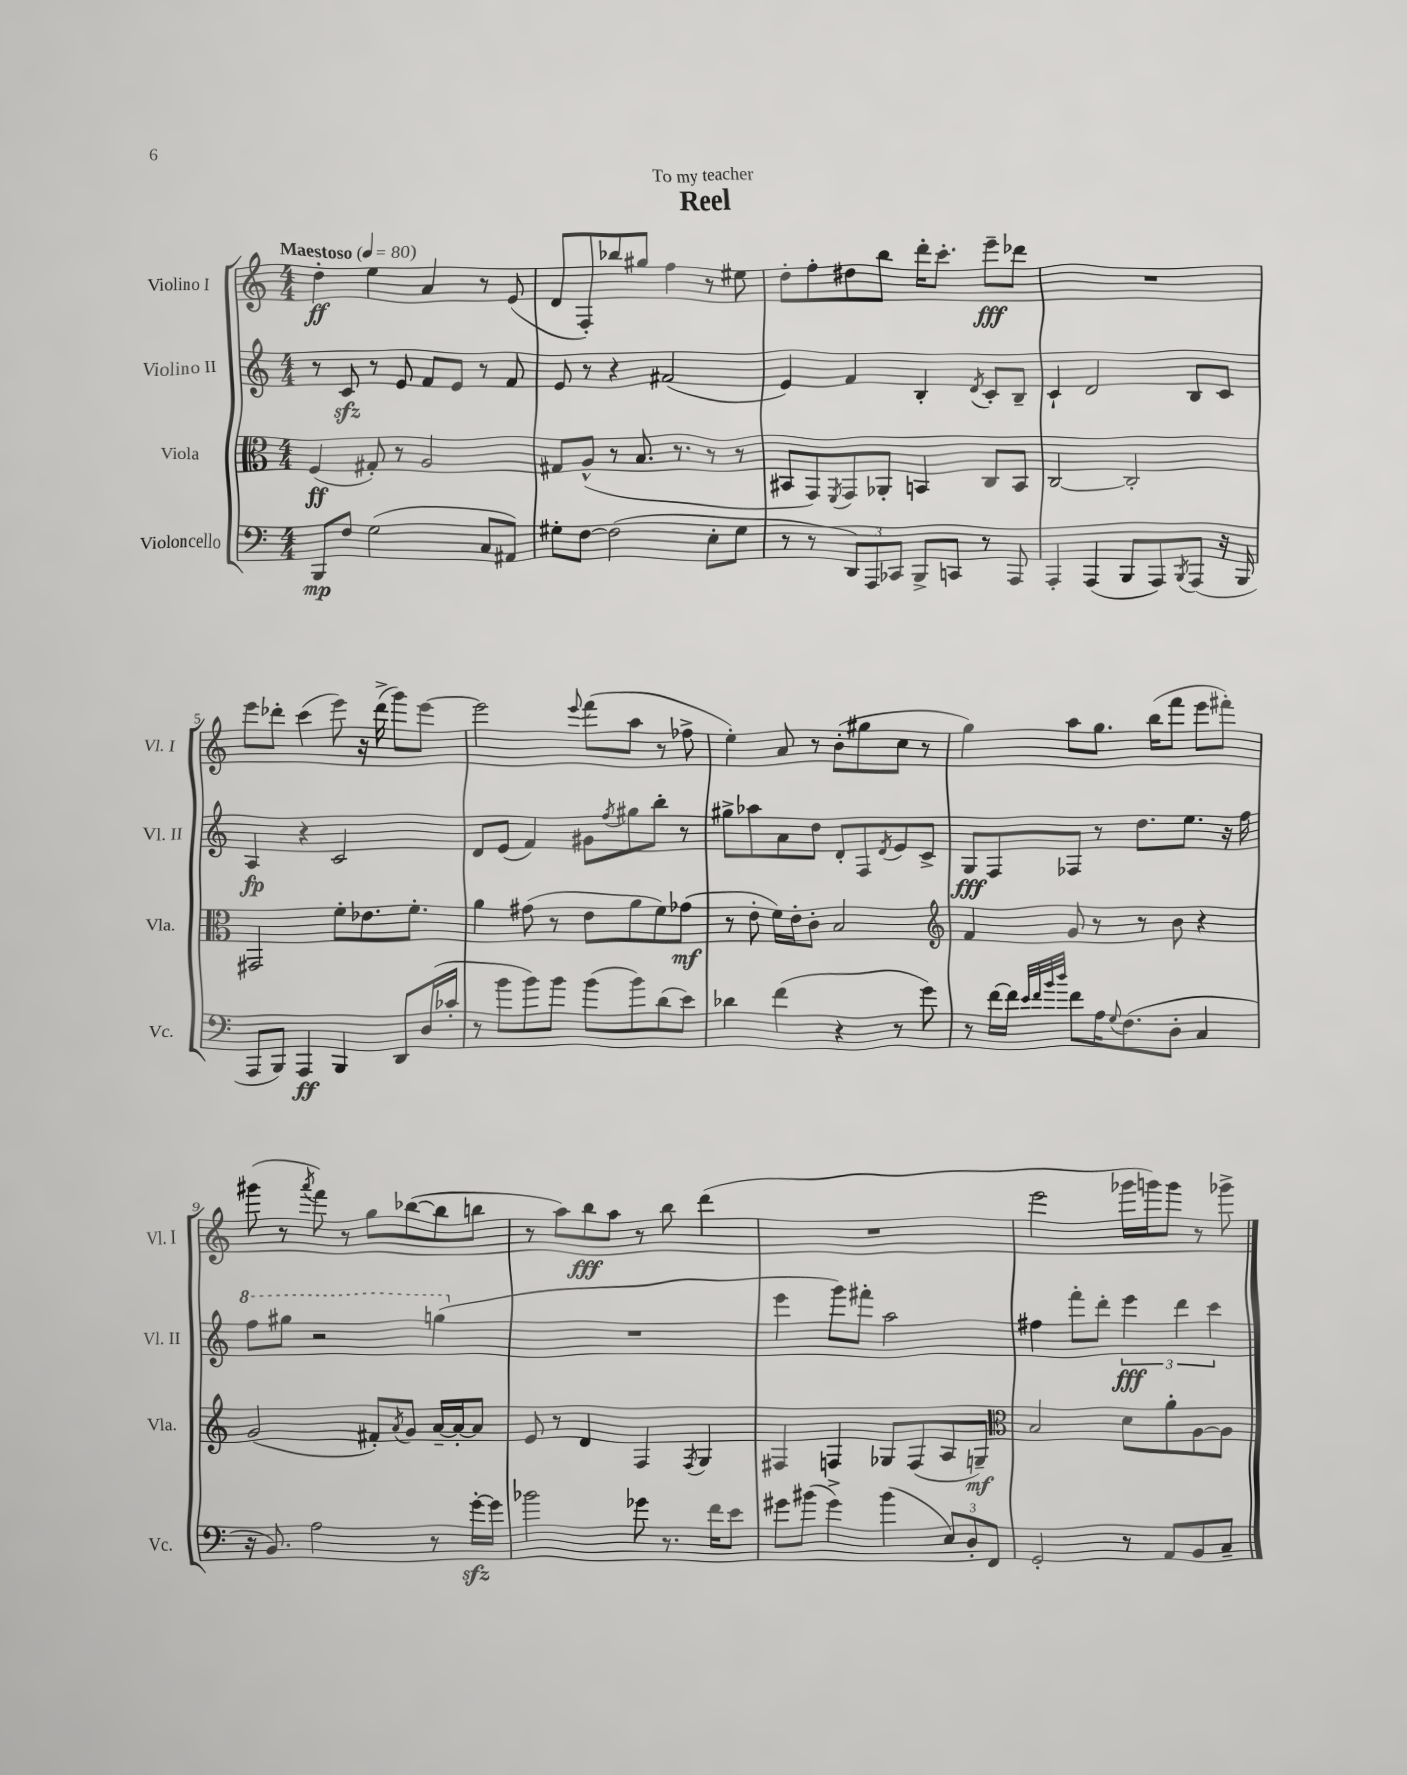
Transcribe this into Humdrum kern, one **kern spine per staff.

**kern	**kern	**kern	**kern
*staff4	*staff3	*staff2	*staff1
*clefF4	*clefC3	*clefG2	*clefG2
*k[]	*k[]	*k[]	*k[]
*M4/4	*M4/4	*M4/4	*M4/4
*MM80	*MM80	*MM80	*MM80
8BBB/L	(4F/	8r	4dd'\
8F/J	.	8c/	.
(2G\	8G#'/)	8r	4ee\
.	8r	8e/	.
.	2A/	8f/L	4a/
.	.	8e/J	.
8C/L	.	8r	8r
8AA#/J)	.	8f/	(8e/
=	=	=	=
8G#'\L	8G#/L	8e/	8d/L
[8F\J	(8A^^/J	8r	8F'/)
(2F\]	8r	4r	8bb-/
.	8.B/	.	8gg#/J
.	.	(2f#/	4ff\
.	8.r	.	.
8E'\L	8r	.	8r
8G#\J	8r	.	8ee#\
=	=	=	=
8r	8BB#/L	4e/)	8dd'\L
8r	8GG/)	.	8ff'\
.	8qFF/	.	.
12DD/L)	8GG/	4f/	8dd#\
12AAA/	.	.	.
.	8AA-'/J	.	8bb\J
12CC-/J	.	.	.
8BBB^/L	4BB/	4B'/	16ddd'\LK
.	.	.	8.ccc'\J
8CC/J	.	.	.
.	.	8qd/	.
8r	8C/L	8c'/L	8eee~\L
8AAA/	8BB/J	8B~/J	8ddd-\J
=	=	=	=
4AAA'/	[2C/	4c`/	1r
(4AAA/	.	2d/	.
8BBB/L	2C'/]	.	.
8AAA/)	.	.	.
8qBBB/	.	.	.
(8AAA/J	.	8B/L	.
16r	.	8c/J	.
16BBB/	.	.	.
=	=	=	=
8AAA/L	2GG#/	4A/	8eee\L
8BBB/J)	.	.	8ddd-'\J
4AAA/	.	4r	(4ccc\
4BBB/	8f'\L	2c/	8eee\)
.	8.e-\	.	16r
.	.	.	(16ddd-^\
8DD/L	.	.	8ggg\L)
.	8.f'\J	.	.
(16D/L	.	.	[8eee\J
16c-'/JJ	.	.	.
=	=	=	=
8r	4a\	8d/L	2eee\]
8b\L	.	(8e/J	.
8b\)	(8g#\	4f/)	.
8b\J	8r	.	.
.	.	.	8qqeee/
(8b\L	8e\L	8g#\L	(8fff\L
.	.	8qff/	.
8b\)	8a\	8gg#\	8aa\J
(8d\	8f\)	8bb'\J	8r
8e\J)	(8g-\J	8r	8ff-^\
=	=	=	=
4d-\	8r	8gg#^\L	4ee'\)
.	8e'\	8aa-\	.
(4f\	16f\LL)	8a\	8a/
.	16e'\J	.	.
.	8c'\J	8dd\J	8r
4r	2B/	8d'/L	(8b'\L
.	.	8F/	8gg#\
.	.	8qd/	.
8r	.	8e/	8cc\J
8g\)	.	8c^/J	8r
=	=	=	=
*	*clefG2	*	*
8r	4f/	8G/L	4gg\)
[16f\LL	.	8F/	.
16f\]JJ	.	.	.
32qqe/LLL	.	.	.
32qqf/	.	.	.
32qqb/	.	.	.
32qqdd/JJJ	.	.	.
8f\L	8g/	8F-/J	8aa\L
16A\K	8r	8r	8.gg\J
8qqG/	.	.	.
(8.F\	.	.	.
.	8r	8.dd\L	.
.	.	.	(16bb\LK
8D'\J	8b\	.	8fff\J
.	.	8.ee\J	.
4C/	4r	.	8eee\L
.	.	16r	8fff#'\J)
.	.	16ff\	.
=	=	=	=
16r	(2g/	8fff\L	(8ggg#\
8.BB/)	.	.	.
.	.	8ggg#\J	8r
.	.	.	8qaaa/
2A\	.	2r	8fff\)
.	.	.	8r
.	8f#'/L)	.	8gg\L
.	8qa/	.	.
.	8g/J	.	([8bb-\
8r	[16a~/LL	(4ggg\	8bb-\]
.	16a'/_J	.	.
[16g'\LL	8a/]J	.	8bb\J
16g\]JJ	.	.	.
=	=	=	=
2b-\	8e/	1r	8r
.	8r	.	8aa\L)
.	4d/	.	8bb\
.	.	.	8aa\J
8g-\	4F/	.	8r
8.r	.	.	8bb\
.	8qF/	.	.
.	4G/	.	(4ddd\
16f\LK	.	.	.
8e\J	.	.	.
=	=	=	=
8g#\L	4F#/	4eee\	1r
(8b#\J	.	.	.
4g#^\)	4F/	8ggg\L)	.
.	.	8fff#'\J	.
(4b#\	8G-/L	2aa\	.
.	(8F/	.	.
12E/L)	8A/	.	.
12D'/	.	.	.
.	8G~/J)	.	.
12FF/J	.	.	.
=	=	=	=
*	*clefC3	*	*
2GG'/	2B/	4ff#\	2eee\
.	.	8fff'\L	.
.	.	8ddd'\J	.
8r	8d\L	6eee\	16ggg-\LL
.	.	.	16ggg\J)
8AA/L	8a'\	.	8ggg\J
.	.	6ddd\	.
8BB/	[8A\	.	8r
.	.	6ccc\	.
8C~/J	8A\]J	.	8ggg-^\
==	==	==	==
*-	*-	*-	*-
